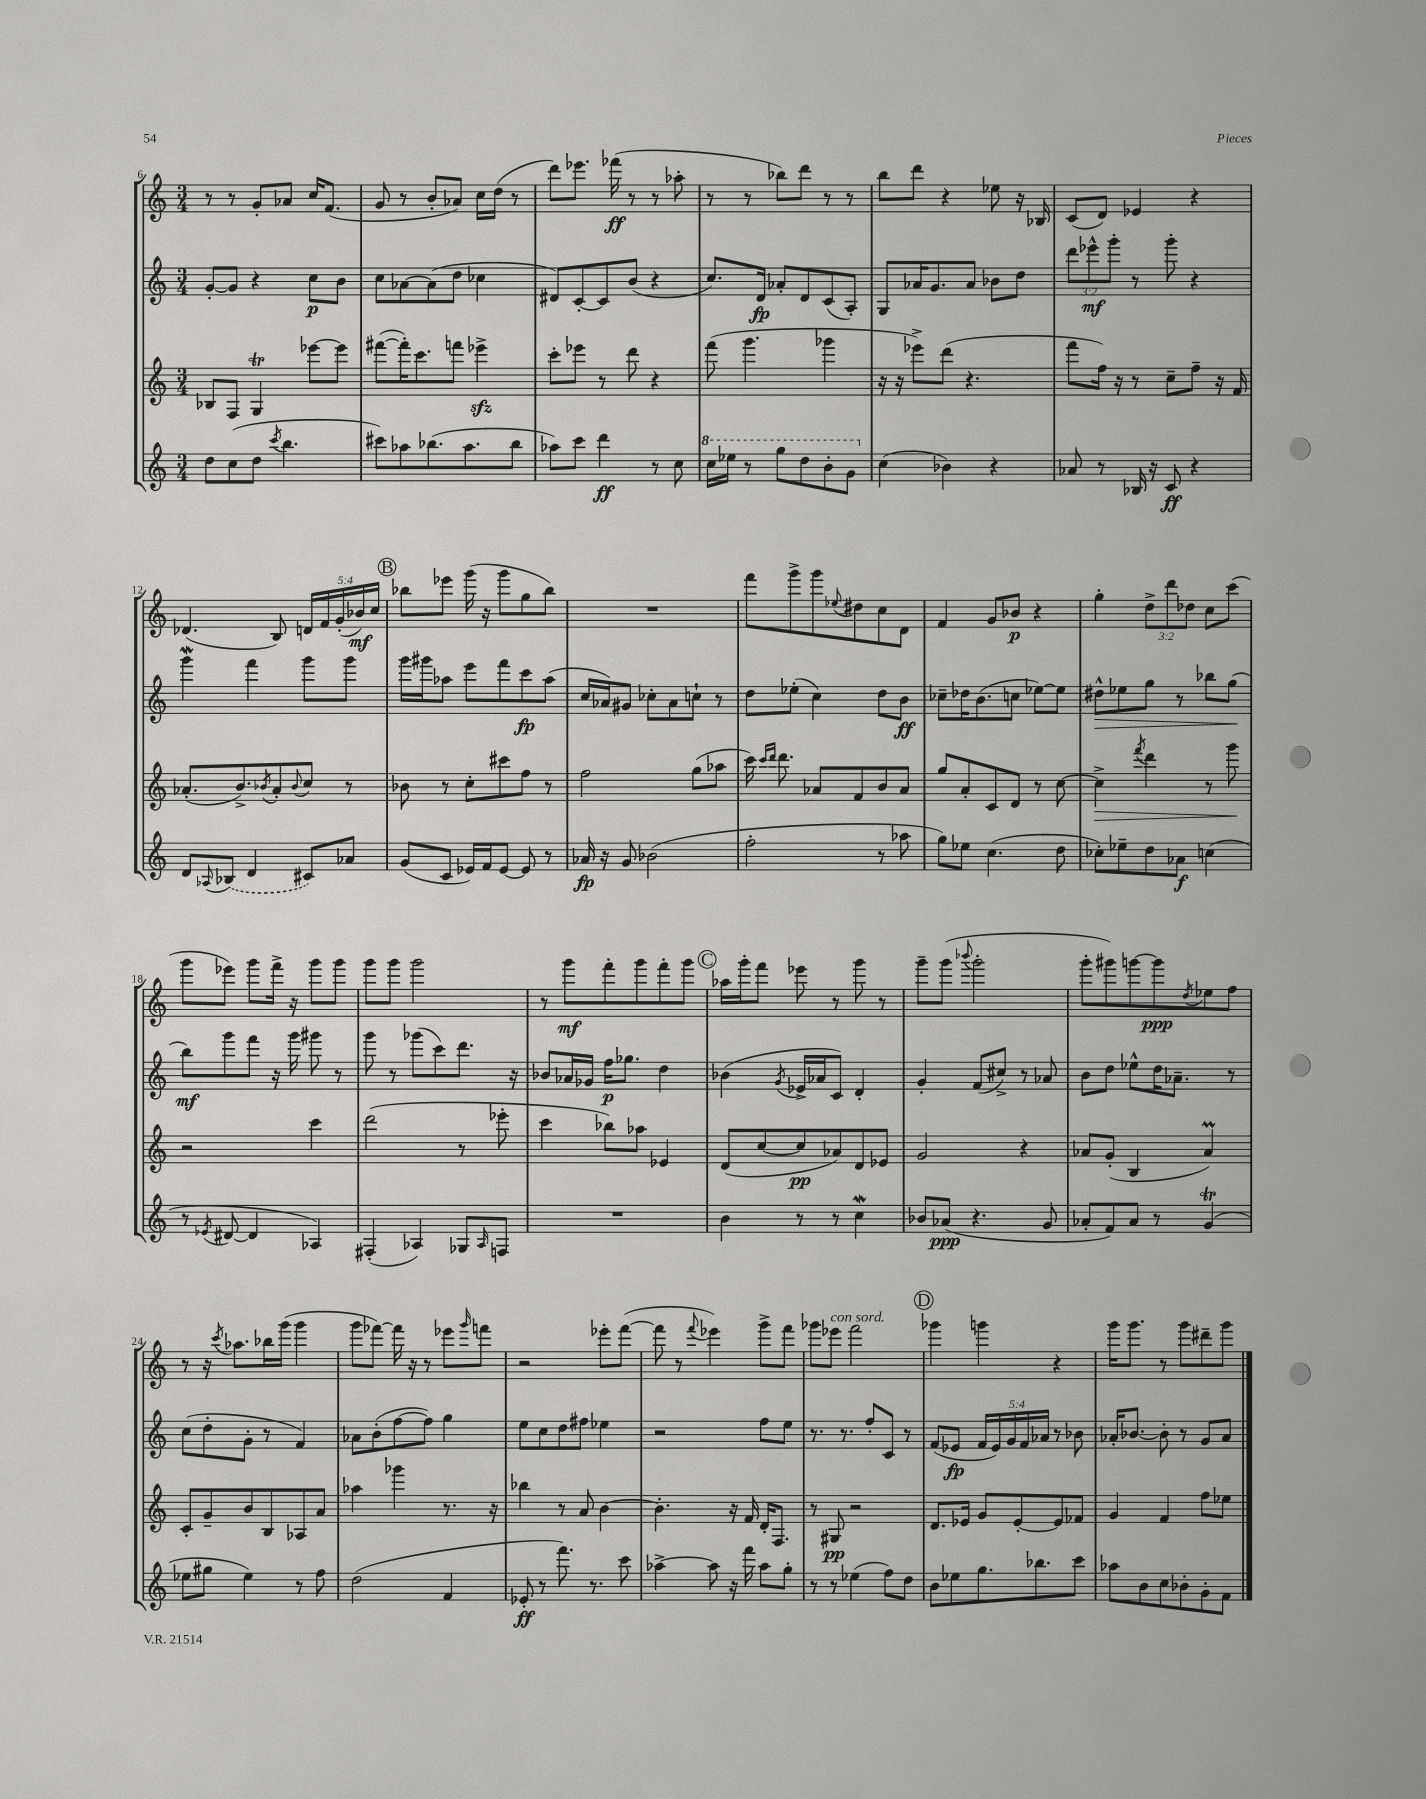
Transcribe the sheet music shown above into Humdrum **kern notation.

**kern	**kern	**kern	**kern
*staff4	*staff3	*staff2	*staff1
*clefG2	*clefG2	*clefG2	*clefG2
*k[]	*k[]	*k[]	*k[]
*M3/4	*M3/4	*M3/4	*M3/4
8dd\L	8B-/L	[8g'/L	8r
(8cc\	8F/J	8g/]J	8r
8dd\J	4G/	4r	8g'/L
8qccc/	.	.	.
4.bb\	.	.	8a-/J
.	[8eee-\L	8cc\L	16cc/LK
.	.	.	(8.f/J
.	8eee-\]J	8b\J	.
=	=	=	=
8ccc#\L)	([8fff#\L	8cc\L	8g/
8aa-\	16fff#'\]K)	[8a-\	8r
.	8.ccc\	.	.
(8.bb-\	.	(8a-\]	8b'/L
.	8fff\J	8dd\J	8a-/J)
8.aa-\	.	.	.
.	4eee-^\	4cc-\	16cc\LL
.	.	.	(16dd\JJ
8bb-\J	.	.	8r
=	=	=	=
8aa-\L)	8ccc'\L	8d#/L)	8ddd\L)
8ccc\J	8eee-\J	[8c'/	8.eee-\J
4ddd\	8r	8c/]	.
.	.	.	(16fff-\
.	8ddd\	(8b/J	8r
8r	4r	4r	8r
8cc\	.	.	8aa-'\
=	=	=	=
16ccc\LL	(8fff\	8.cc/L)	8r
16eee-\JJ	.	.	.
8r	4.ggg\	.	8r
.	.	16d/Jk	.
8ggg\L	.	8a-'/L	8bb-\L)
8ddd\	.	8d/	8ddd\J
8bb'\	4ggg-\	(8c/	8r
8gg\J	.	8A'/J)	8r
=	=	=	=
(4cc\	16r	8G/L	8bb\L
.	16r	.	.
.	8eee-^\L)	16a-/K	8ddd\J
.	.	8.g/	.
4b-\)	(8ddd\J	.	4r
.	4.r	8a-/J	.
4r	.	8b-\L	8ee-\
.	.	8dd\J	16r
.	.	.	16B-/
=	=	=	=
8a-/	8fff\L	12ddd\L	(8c/L
.	.	12eee-^^\	.
8r	16ff\Jk)	.	8d/J)
.	.	12ggg'\J	.
.	16r	.	.
16B-/	8r	8r	4e-/
16r	.	.	.
8c/	8cc~\L	8ggg'\	.
4r	8ff~\J	4r	4r
.	16r	.	.
.	16f/	.	.
=	=	=	=
8d/L	(8.a-'/L	4ggg\	(4.d-/
8qqA-/	.	.	.
(8B-/J	.	.	.
.	8.b^/)	.	.
4d/	.	4fff\	.
.	8qb-/	.	.
.	8a-'/	.	8B/)
.	8qqb-/	.	.
8c#/L)	8cc/J	8ggg\L	20d/LL
.	.	.	20f/
.	.	.	(20g'/
8a-/J	8r	8ggg\J	.
.	.	.	20b-/)
.	.	.	20cc/JJ
=	=	=	=
(8g/L	8b-\	16ggg\LL	8bb-\L
.	.	16ggg#\J	.
8c/J	8r	8aa-\J	8eee-\J
16e-/LL)	8cc'\L	8eee\L	(16ggg\
16f/J	.	.	16r
[8e-/J	8ccc#\	8fff\	8ggg\L
8e-/]	8ff\J	8ccc\	8gg\
8r	8r	(8aa-\J	8bb-\J)
=	=	=	=
16a-/	2ff\	16cc/LL	2.r
16r	.	16a-/J)	.
8g/	.	8g#/J	.
(2b-\	.	8cc-'\L	.
.	.	8a-\	.
.	(8gg\L	8cc`\J	.
.	8aa-\J	8r	.
=	=	=	=
2ff'\	16ccc\)	8dd\L	8fff\L
.	16qqccc/LL	.	.
.	16qqddd/JJ	.	.
.	8.ddd\	.	.
.	.	(8ee-'\J	8ggg^\
.	8a-/L	4cc\)	8ggg\
.	.	.	8qqee-/
.	8f/	.	8dd#\
8r	8b/	8dd\L	8cc\
8aa-\	8a-/J	8b\J	8d\J
=	=	=	=
8gg\L)	8gg/L	8cc-~\L	4f/
8ee-\J	8a'/	16dd-\K	.
.	.	(8.b\	.
(4.cc\	8c/	.	8g/L
.	8d/J	8cc\J	8b-/J
.	8r	[8ee-\L)	4r
8dd\	[8cc\	8ee-\]J	.
=	=	=	=
8cc-'\L)	4cc^\]	8dd#^^\L	4gg'\
8ee-~\	.	8ee-\	.
.	8qfff/	.	.
8dd\	4ddd\	8gg\J	12dd^\L
.	.	.	12ddd\
8a-\J	.	8r	.
.	.	.	12dd-\J
(4cc\	8r	8bb-\L	8cc\L
.	8ggg\	(8gg\J	(8ccc\J
=	=	=	=
8r	2r	8bb\L)	8ggg\L
8qe-/	.	.	.
[8d#/	.	8ggg\	8eee-\J)
4d#/]	.	8fff\J	8ggg\L
.	.	16r	16fff^\Jk
.	.	16ggg\	16r
4A-/)	4ccc\	8ggg#\	8ggg\L
.	.	8r	8ggg\J
=	=	=	=
(4F#'/	(2ddd\	8ggg\	8ggg\L
.	.	8r	8ggg\J
4A-/)	.	(8ggg-\L	2ggg\
.	.	8ccc\)	.
8G-/L	8r	8.ddd\J	.
16qqA-/	.	.	.
8F/J	8eee-'\	.	.
.	.	16r	.
=	=	=	=
2.r	4ccc\	8b-/L	8r
.	.	16a-/L	8ggg\L
.	.	16g-/JJ	.
.	8bb-\L)	16ff\LK	8fff'\
.	.	8.gg-\J	.
.	8aa-\J	.	8ggg\
.	4e-/	4dd\	8fff'\
.	.	.	8ggg\J
=	=	=	=
4b\	(8d/L	(4b-\	16aa-\LL
.	.	.	16ggg'\J
.	[8cc/	.	8fff\J
.	.	8qg/	.
8r	8cc/]	16e-^/LL	8eee-\
.	.	16a-/J	.
8r	8a-/)	8c/J)	8r
4cc\	8d/	4d'/	8ggg\
.	8e-/J	.	8r
=	=	=	=
8b-/L	2g/	4g'/	8ggg~\L
(8a-/J	.	.	(8ggg\J
.	.	.	8qqbbb-/
4.r	.	(8f/L	2ggg'\
.	.	8cc#^/J)	.
.	4r	8r	.
8g/	.	8a-/	.
=	=	=	=
8a-'/L	8a-/L	8b\L	8ggg'\L
8f/)	(8g'/J	8dd\J	8ggg#\)
8a-/J	4B/	8ee-^^\L	[8ggg\
8r	.	16dd\K	8ggg\]
.	.	8.a-~\J	.
.	.	.	8qdd/
(4g/	4a-/)	.	8ee-\
.	.	8r	8ff\J
=	=	=	=
8ee-\L	8c'/L	(8cc\L	8r
8gg#\J	8g~/	8dd'\	16r
.	.	.	8qccc/
.	.	.	8.aa-\L
4ee-\)	8b/	8g'\J	.
.	8B/	8r	16bb-\L
.	.	.	(16ggg\JJ
8r	8A-/	4f/)	4ggg\
8ff\	8a/J	.	.
=	=	=	=
(2dd\	4aa-\	8a-\L	8ggg\L
.	.	(8b'\	[8fff-\J)
.	4ggg-\	[8ff\	16fff-\]
.	.	.	16r
.	.	8ff\]J)	8r
4f/	8.r	4gg\	8eee-\L
.	.	.	16qqggg/
.	.	.	8fff\J
.	16r	.	.
=	=	=	=
8e-'/	4bb-\	8ee\L	2r
8r	.	8cc\	.
8.fff\)	8r	8dd\	.
.	8a/	8ff#\J	.
8.r	.	.	.
.	[4b\	4ee-\	8eee-'\L
8ccc\	.	.	([8fff\J
=	=	=	=
[4aa-^\	4.b'\]	2r	8fff\]
.	.	.	8r
.	.	.	8qqfff/
8aa-\]	.	.	4eee-\)
16r	16r	.	.
16fff\	16f/	.	.
8aa-\L	16d'/LK	8ff\L	8ggg^\L
.	8.F/J	.	.
8gg'\J	.	8ee\J	8fff\J
=	=	=	=
8r	8r	8.r	8ggg-\L
8r	8G#/	.	8eee-\J
.	.	8.r	.
(4ee-\	2r	.	2fff\
.	.	8ff'/L	.
8ff\L)	.	8c/J	.
8dd\J	.	8r	.
=	=	=	=
8b\L	8.d/L	(8f/L	4ggg-\
8ee-\	.	8e-/J	.
.	16e-/Jk	.	.
8.gg\	8g/L	20f/LL	4ggg\
.	.	20e-/)	.
.	.	20g/	.
.	[8e-'/	.	.
.	.	20f/	.
8.bb-\	.	.	.
.	.	20a-/JJ	.
.	8e-/]	8r	4r
8ccc\J	8f-/J	8b-\	.
=	=	=	=
8aa-\L	4g/	16a-'/LK	16ggg\LK
.	.	[8.b-/J	8.ggg\J
8b\	.	.	.
8cc\	4f/	8b-'\]	8r
8b-'\	.	8r	8ggg\L
8g'\	8ff\L	8g/L	8ddd#~\
8f\J	8ee-\J	8a-/J	8ggg\J
==	==	==	==
*-	*-	*-	*-
